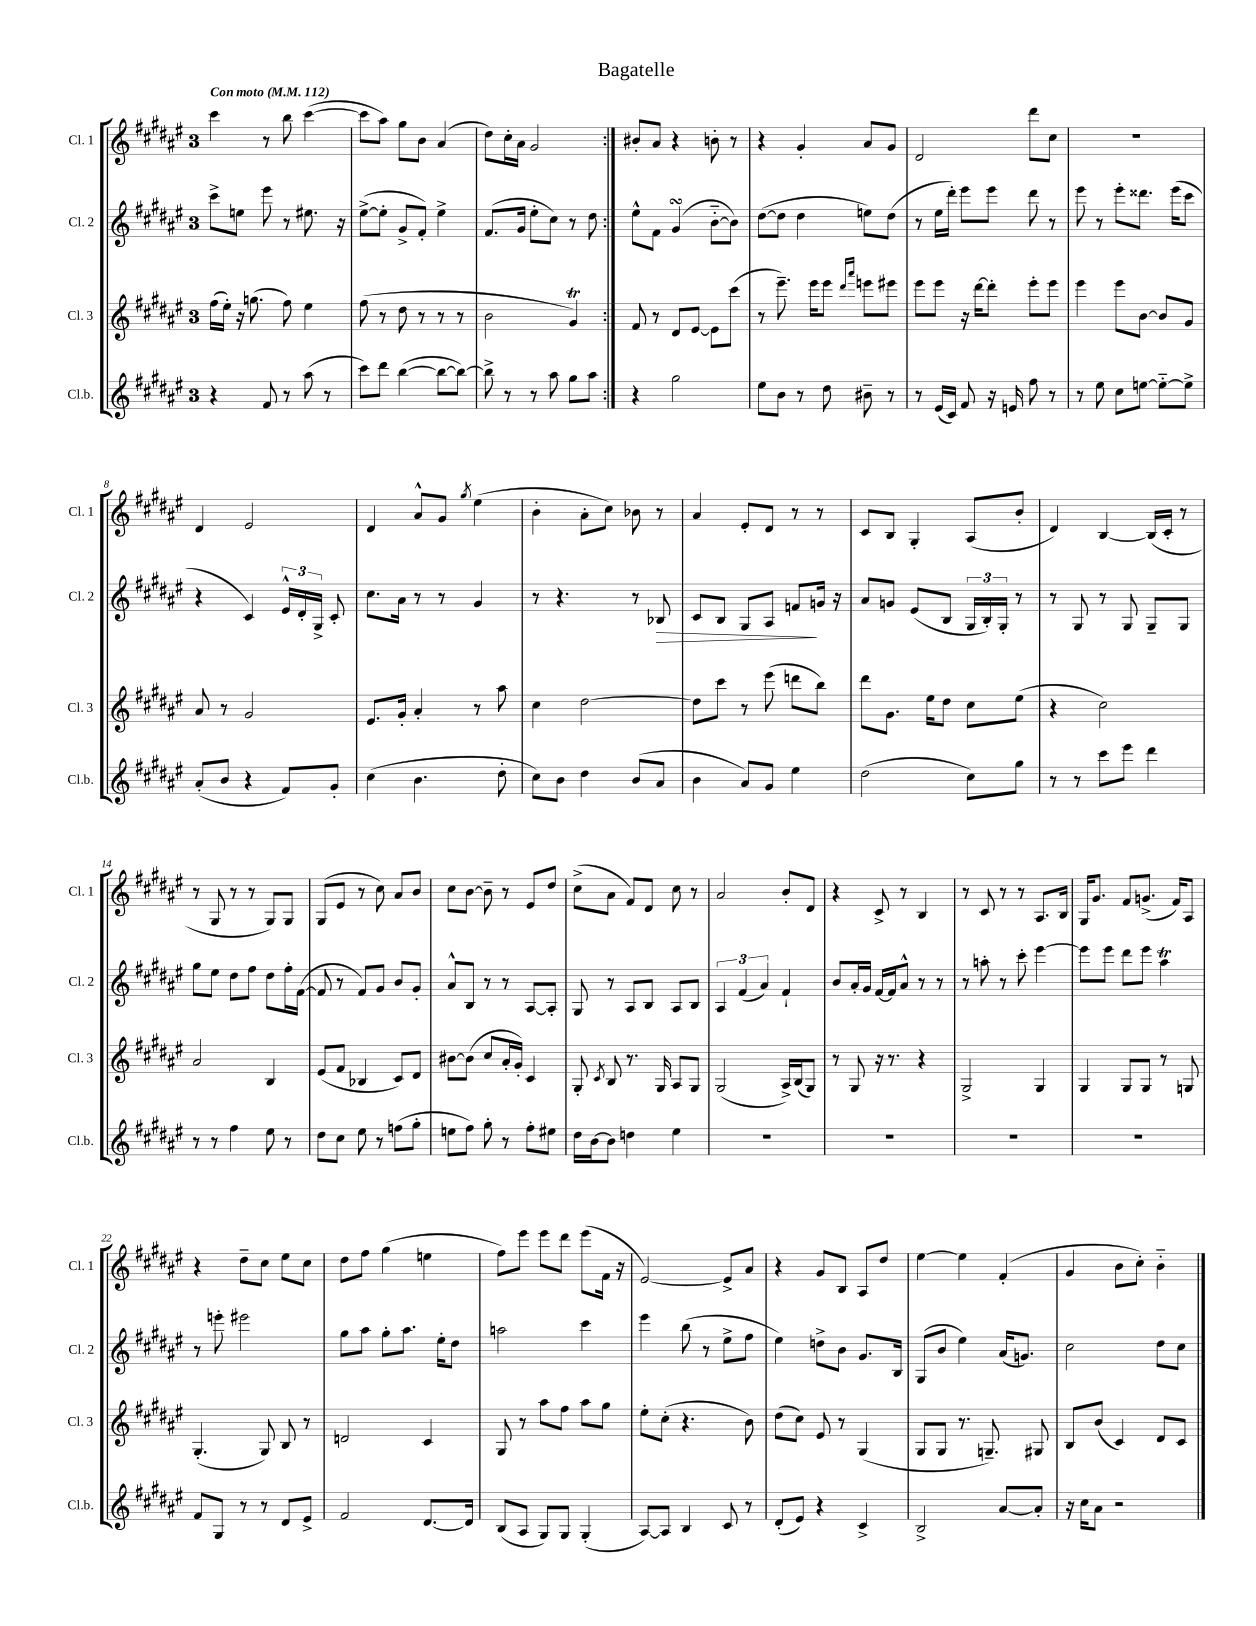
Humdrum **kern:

**kern	**kern	**kern	**kern
*staff4	*staff3	*staff2	*staff1
*clefG2	*clefG2	*clefG2	*clefG2
*k[f#c#g#d#a#e#]	*k[f#c#g#d#a#e#]	*k[f#c#g#d#a#e#]	*k[f#c#g#d#a#e#]
*M3/4	*M3/4	*M3/4	*M3/4
*MM112	*MM112	*MM112	*MM112
4r	(16ff#	8ccc#^	4ccc#
.	16ee#')	.	.
.	16r	8ee	.
.	(8.gg	.	.
8f#	.	8eee#	8r
8r	8ff#)	8r	8bb
(8aa#	4ee#	8.ee#	([4ccc#
8r	.	.	.
.	.	16r	.
=	=	=	=
8ccc#)	(8ff#	([8ee#^	8ccc#]
8ddd#	8r	8ee#']	8aa#)
([4bb	8dd#	8g#^	8gg#
.	8r	8f#')	8b
8bb_	8r	4ee#^	(4a#
8bb_)	8r	.	.
=	=	=	=
8bb^]	2b	(8.f#	8dd#)
8r	.	.	16cc#'
.	.	16g#	16a#
8r	.	8ee#'	2g#
8aa#	.	8cc#)	.
8gg#	4g#)	8r	.
8aa#	.	8dd#	.
=:|!	=:|!	=:|!	=:|!
4r	8f#	8ee#^^	8b#'
.	8r	8f#	8a#
2gg#	8d#	(4g#	4r
.	[8e#	.	.
.	8e#]	[8b'~	8b'
.	(8ccc#	8b])	8r
=	=	=	=
8ee#	8r	([8dd#	4r
8b	8.eee#~)	8dd#]	.
8r	.	4dd#	4g#'
.	16eee#	.	.
8dd#	8eee#	.	.
.	16qqddd#	.	.
.	16qqaaa#	.	.
8b#~	8eee	8ee)	8a#
8r	8eee#	(8dd#	8g#
=	=	=	=
8r	8eee#	8r	2d#
(16e#	8eee#	16ee#	.
16c#)	.	16ddd#')	.
8f#	16r	8eee#	.
.	[16ddd#	.	.
16r	8ddd#']	8eee#	.
16e	.	.	.
8ff#	8eee#'	8ddd#	8ddd#
8r	8eee#	8r	8cc#
=	=	=	=
8r	4eee#	8eee#	2.r
8ee#	.	8r	.
8cc#	8eee#	8eee#'	.
[8ee	[8b	8.ddd##	.
8ee'~_	8b]	.	.
.	.	(16eee#	.
8ee^]	8g#	8ccc#	.
=	=	=	=
(8a#'	8a#	4r	4d#
8b	8r	.	.
4r	2g#	4c#)	2e#
8f#)	.	24e#^^	.
.	.	24d#'	.
.	.	24G#^	.
8g#'	.	8c#'	.
=	=	=	=
(4cc#	8.e#	8.cc#	4d#
.	16g#'	16a#	.
4.b	4a#'	8r	8a#^^
.	.	8r	8g#
.	.	.	8qgg#
.	8r	4g#	(4ee#
8dd#'	8aa#	.	.
=	=	=	=
8cc#)	4cc#	8r	4b'
8b	.	4.r	.
4dd#	[2dd#	.	8a#'
.	.	.	8cc#)
(8b	.	8r	8b-
8a#	.	8B-	8r
=	=	=	=
4b	8dd#]	8c#	4a#
.	8ccc#	8B	.
8a#)	8r	8G#	8e#'
8g#	(8eee#	8A#	8d#
4ee#	8ddd	8f	8r
.	8bb)	16g	8r
.	.	16r	.
=	=	=	=
(2dd#	8ddd#	8a#	8c#
.	8.g#	8g	8B
.	.	(8e#	4G#'
.	16ee#	.	.
.	8dd#	8B	.
8cc#)	8cc#	24G#	(8A#
.	.	24B')	.
.	.	24G#'	.
8gg#	(8ee#	8r	8b'
=	=	=	=
8r	4r	8r	4d#)
8r	.	8G#	.
8ccc#	2cc#)	8r	[4B
8eee#	.	8G#	.
4ddd#	.	8G#~	(16B]
.	.	.	16c#'
.	.	8G#	8r
=	=	=	=
8r	2a#	8gg#	8r
8r	.	8ee#	8G#
4ff#	.	8dd#	8r
.	.	8ff#	8r
8ee#	4B	8dd#	8G#)
8r	.	16ff#'	8G#
.	.	([16f#	.
=	=	=	=
8dd#	(8e#	8f#]	(8G#
8cc#	8f#	8r	8e#
8ee#	4B-	8f#)	8r
8r	.	8g#	8cc#)
(8ff	8c#)	8b	8a#
8gg#'	8d#	8g#'	8b
=	=	=	=
8ee	[8b#	8a#^^	8cc#
8ff#)	(8b#]	8B	[8b
8gg#'	8cc#	8r	8b~]
8r	16a#'	8r	8r
.	16g#')	.	.
8ff#'	4c#	[8A#	8e#
8ee#	.	8A#']	8dd#
=	=	=	=
16dd#	8G#'	8G#	(8cc#^
[16b	.	.	.
.	8qc#	.	.
8b]	8B	8r	8a#
4dd	8.r	8A#	8f#)
.	.	8B	8d#
.	16G#	.	.
4ee#	8A#	8A#	8cc#
.	8G#	8B	8r
=	=	=	=
2.r	(2G#	6A#	2a#
.	.	(6f#	.
.	.	6a#)	.
.	16A#^)	4f#`	8b'
.	(16B	.	.
.	8G#)	.	8d#
=	=	=	=
2.r	8r	8b	4r
.	8G#	16a#'	.
.	.	16g#	.
.	16r	[16f#	8c#^
.	8.r	16f#]	.
.	.	8a#^^	8r
.	4r	8r	4B
.	.	8r	.
=	=	=	=
2.r	2G#^	8r	8r
.	.	8aa'	8c#
.	.	8r	8r
.	.	8ccc#'	8r
.	4G#	[4eee#	8.A#
.	.	.	16B
=	=	=	=
2.r	4G#	8eee#]	16G#
.	.	.	8.g#
.	.	8eee#	.
.	8G#	8ddd#	8f#
.	8G#	8eee#	(8.g^
.	8r	4aa#	.
.	.	.	16f#)
.	8G	.	8A#
=	=	=	=
8f#	(4.G#'	8r	4r
8G#	.	8eee'	.
8r	.	2eee#	8dd#~
8r	8G#)	.	8cc#
8d#	8B	.	8ee#
8e#^	8r	.	8cc#
=	=	=	=
2f#	2d	8gg#	8dd#
.	.	8aa#	8ff#
.	.	8gg#'	(4gg#
.	.	8.aa#	.
[8.d#	4c#	.	4ee
.	.	16ee#'	.
.	.	8dd#	.
16d#]	.	.	.
=	=	=	=
(8B	8G#	2aa	8ff#)
8A#	8r	.	8eee#
8G#)	8aa#	.	8eee#
8G#	8ff#	.	8ddd#
(4G#'	8aa#	4ccc#	(8eee#
.	8gg#	.	16f#
.	.	.	16r
=	=	=	=
[8A#)	8ee#'	4eee#	[2e#)
8A#]	(8cc#'	.	.
4B	4.r	(8bb	.
.	.	8r	.
8c#	.	8ee#^	8e#^]
8r	8b)	8ff#	8a#
=	=	=	=
(8d#'	(8dd#	4ee#)	4r
8e#)	8cc#)	.	.
4r	8e#	8dd^	8g#
.	8r	8b	8B
4c#^	(4G#	8.g#	8A#
.	.	.	8dd#
.	.	16B	.
=	=	=	=
2B^	8G#	(8G#	[4ee#
.	8G#	8b	.
.	8.r	4ee#)	4ee#]
.	8.G~)	.	.
[8a#	.	(16a#	(4f#'
.	.	8.g)	.
8a#']	8G#	.	.
=	=	=	=
16r	8B	2cc#	4g#
16cc#	.	.	.
8a#	(8b	.	.
2r	4c#)	.	8b
.	.	.	8cc#')
.	8d#	8dd#	4b'~
.	8c#	8cc#	.
==	==	==	==
*-	*-	*-	*-
